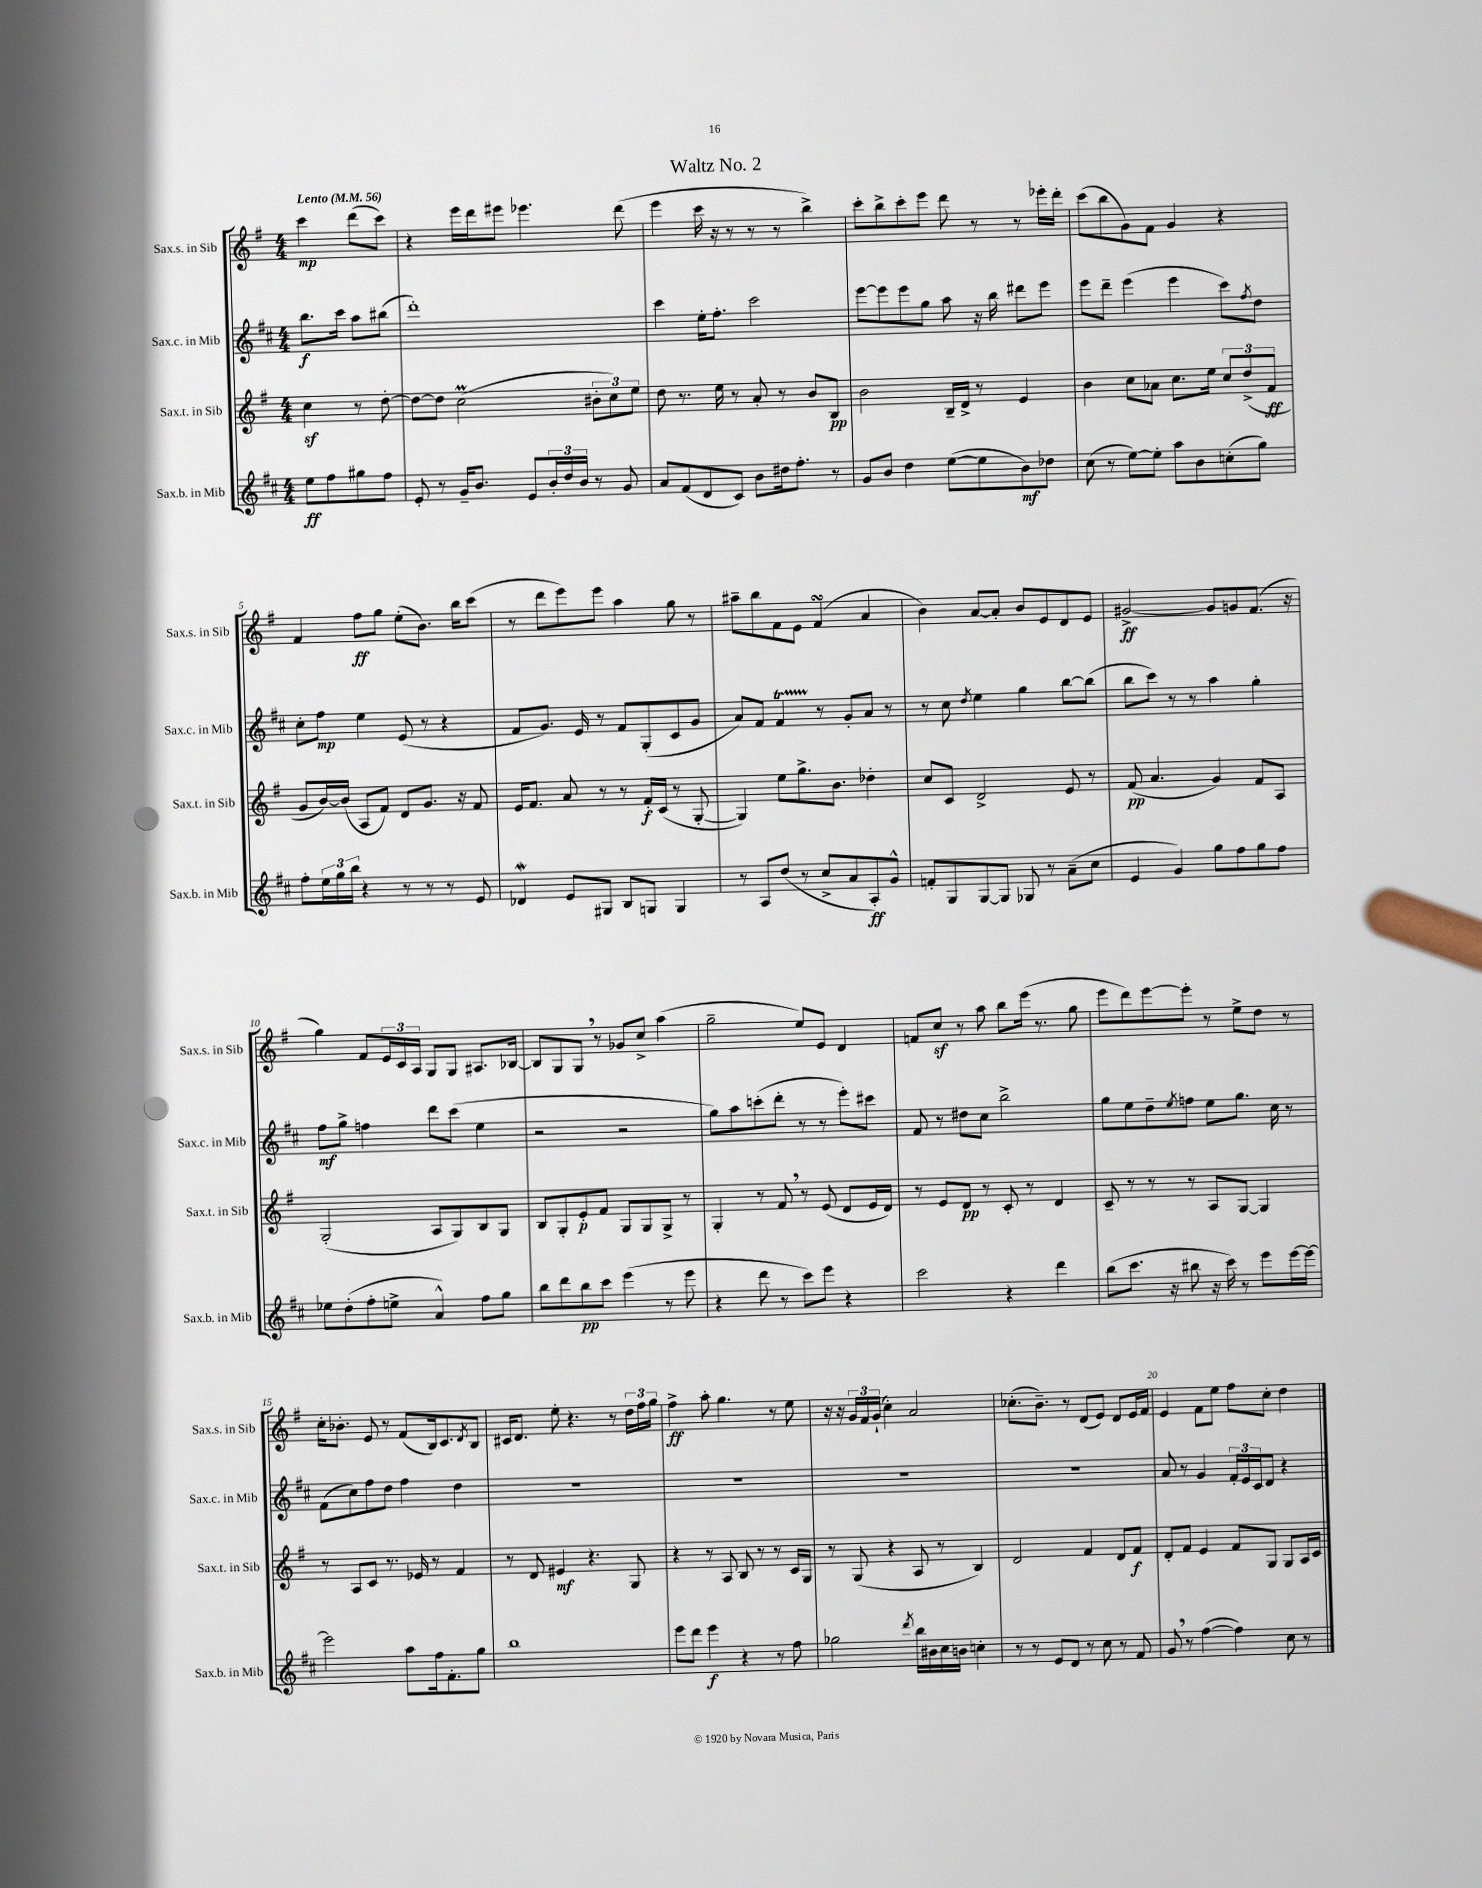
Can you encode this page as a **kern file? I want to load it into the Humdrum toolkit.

**kern	**kern	**kern	**kern
*staff4	*staff3	*staff2	*staff1
*clefG2	*clefG2	*clefG2	*clefG2
*k[f#c#]	*k[f#]	*k[f#c#]	*k[f#]
*M4/4	*M4/4	*M4/4	*M4/4
*MM56	*MM56	*MM56	*MM56
8ee\L	4cc\	8.bb\L	4ccc\
8ff#\	.	.	.
.	.	16ccc#\Jk	.
8gg#\	8r	8aa\L	(8ddd\L
8ff#\J	[8dd'\	(8bb#\J	8ccc\J)
=	=	=	=
8e'/	8dd\_L	1ddd')	4r
8r	8dd\]J	.	.
16g~/LK	(2cc\	.	16eee\LL
8.b/J	.	.	16ddd\J
.	.	.	8eee#\J
8e/L	.	.	4.eee-\
24b'/L	.	.	.
24dd/	.	.	.
24b/JJ	.	.	.
8r	12b#'\L	.	.
.	12cc\)	.	.
8g/	.	.	(8ddd\
.	12ee\J	.	.
=	=	=	=
8a/L	8dd\	4ccc#\	4eee\
(8f#/	8.r	.	.
8d/	.	16ee'\LK	16ccc\
.	16ee\	8.ff#'\J	16r
8c#/J)	8r	.	8r
8b\L	8a'/	2ccc#\	8r
16dd#\k	8r	.	8r
8.ff#'\J	.	.	.
.	8b/L	.	4bb^\)
8r	8B/J	.	.
=	=	=	=
8g/L	2b\	[8eee\L	8ccc'\L
8b/J	.	8eee\]	8bb^\
4dd\	.	8eee\	8ccc'\
.	.	8gg\J	8eee\J
([8ee\L	16B~/LL	8aa\	8ddd\
.	16d^/JJ	.	.
8ee\]	8r	16r	8r
.	.	16bb\	.
8b\)	4e/	8ddd#\L	8r
8dd-\J	.	8eee\J	16eee-'\LL
.	.	.	16ddd'\JJ
=	=	=	=
(8cc#\	4b\	8eee\L	(8ccc\L
8r	.	8ddd~\J	8bb\
[8ee\L)	8cc\L	(4eee\	8g\)
8ee'\]J	8a-\J	.	8f#\J
8aa\L	8.cc\L	4eee\	4g/
8b\	.	.	.
.	16ee\Jk	.	.
(8cc'\	12cc/L	8ccc#\L)	4r
.	(12dd^/	.	.
.	.	8qff#/	.
8gg\J)	.	8dd\J	.
.	12f#/J	.	.
=	=	=	=
8ff#'\L	8g/L	8cc#'\L	4f#/
24ee\L	[16b/L)	8ff#\J	.
24gg\	.	.	.
.	(16b/]JJ	.	.
24bb\JJ	.	.	.
4r	8A/L	4ee\	8ff#\L
.	8f#/J)	.	8gg\J
8r	8d/L	(8e/	(8ee'\L
8r	8.g/J	8r	8.b\J)
8r	.	4r	.
.	16r	.	16bb\LK
8e/	8f#/	.	(8ccc\J
=	=	=	=
4d-/	16e/LK	8f#/L	8r
.	8.f#/J	.	.
.	.	8.g/J)	8ddd\L
8e/L	8a/	.	8eee\)
.	.	16e/	.
8G#/J	8r	8r	8eee\J
8B/L	8r	8f#/L	4aa\
8G/J	16f#'/LL	(8G'/	.
.	(16c/JJ	.	.
4G/	8r	8c#/	8gg\
.	[8G'/	8g/J	8r
=	=	=	=
8r	4G/])	8a/L)	8aa#~\L
8A/L	.	8f#/J	8bb\
(8dd/J	8ee\L	4f#/	8f#\
8r	8.gg^\	.	8e\J
8cc#^/L	.	8r	(4f#/
.	8.b\J	.	.
8a/	.	8g'/L	.
8A'/)	4dd-'\	8a/J	4a/
8g^^/J	.	8r	.
=	=	=	=
8f'/L	8cc/L	8r	4b\)
8G/	8c/J	8cc#\	.
.	.	8qdd/	.
[8G/	2d^/	4ee\	[8a/L
8G/]J	.	.	8a'/]J
8G-/	.	4gg\	8b/L
8r	.	.	8e/
(8a~\L	8e/	[8bb\L	8d/
8cc#\J	8r	(8bb\]J	8e/J
=	=	=	=
4e/	(8f#/	8bb\L	[2g#^/
.	4.a/	8ccc#\J)	.
4g/)	.	8r	.
.	.	8r	.
8gg\L	4g/)	4aa\	8g#/]L
8ff#\	.	.	8g/
8gg\	8f#/L	4gg'\	(8.f#/J
8ff#\J	8A/J	.	.
.	.	.	16r
=	=	=	=
8ee-\L	(2G'/	8ff#\L	4gg\)
(8dd'\	.	8gg^\J	.
8ff#'\	.	4ff\	8f#/L
8ee^\J	.	.	24e/L
.	.	.	24c/
.	.	.	24A/JJ
4a^^/)	8A/L	8ddd\L	8G/L
.	8G/)	(8ccc#\J	8G/J
8ff#\L	8B/	4ee\	8.A#/L
8gg\J	8G/J	.	.
.	.	.	[16B-/Jk
=	=	=	=
8bb\L	8B/L	2r	8B-/]L
8ddd\	8G'/	.	8G/
8bb\	8e'/	.	8G/J
8ccc#\J	8f#/J	.	8r
(4eee\	8G/L	2r	8g-/L
.	8G/	.	8cc^/J
8r	8G^/J	.	(4aa\
8eee\	8r	.	.
=	=	=	=
4r	4G'/	8gg\L)	2gg~\
.	.	8aa\	.
8ddd\	8r	(8ccc'\	.
8r	8f#/	8ddd'\J	.
8ccc#\L)	8r	8r	8ee/L)
8eee\J	(8e/	8r	8e/J
4r	8d/L	8eee'\L)	4d/
.	16e/L	8ccc#\J	.
.	16d/JJ)	.	.
=	=	=	=
2ccc#\	8r	8f#/	8f/L
.	8e/L	8r	8cc/J
.	8d/J	8dd#\L	8r
.	8r	8cc#\J	8aa\
4r	8c'/	2bb^\	8bb\L
.	8r	.	(16eee\Jk
.	.	.	8.r
4ddd\	4d/	.	.
.	.	.	8gg\
=	=	=	=
(8bb\L	8c~/	8gg\L	8eee\L
8.ccc#\J	8r	8ee\	8ddd\)
.	8r	8dd~\	[8eee\
16r	.	.	.
.	.	8qee/	.
8bb#\	8r	8ff\J	8eee'\]J
16r	8A/L	8ee\L	8r
16ccc#\)	.	.	.
8r	[8G/J	8.gg\J	8ee^\L
8eee\L	4G/]	.	8dd\J
.	.	16cc#\	.
[16eee\L	.	8r	8r
16eee\_JJ	.	.	.
=	=	=	=
2eee\]	8r	(8f#\L	16cc'\LK
.	.	.	8.b-'\J
.	8A/L	8cc#\)	.
.	8c/J	8ff#\	8e/
.	8.r	8dd\J	8r
8aa\L	.	4ff#\	(8f#/L
.	16e-/	.	.
16ff#\k	8r	.	16B/k)
8.f#'\	.	.	8.c/
.	4f#/	4dd\	.
.	.	.	8qd/
8gg\J	.	.	8B/J
=	=	=	=
1bb	8r	1r	16c#/LK
.	.	.	8.d/J
.	8d/	.	.
.	4e#/	.	8ee'\
.	.	.	4.r
.	4.r	.	.
.	.	.	8r
.	8G/	.	24dd\LL
.	.	.	24ff#\
.	.	.	24gg\JJ
=	=	=	=
8eee\L	4r	1r	4ff#^\
8ddd\J	.	.	.
4eee\	8r	.	8aa'\
.	8A/	.	4.gg\
4r	8B/	.	.
.	8r	.	.
8r	8r	.	8r
8ff#\	16c/LL	.	8ee\
.	16G/JJ	.	.
=	=	=	=
2gg-\	8r	1r	16r
.	.	.	16r
.	(8G/	.	24g/LL
.	.	.	24f#/
.	.	.	(24g`/JJ
.	4r	.	4cc'\)
8qddd/	.	.	.
16bb\LL	8A/	.	2a/
16b#\	.	.	.
16cc#\	8r	.	.
16b\JJ	.	.	.
4cc'\	4B/)	.	.
=	=	=	=
8r	2d/	1r	(8.cc-'\L
8r	.	.	.
.	.	.	8.b~\J)
8e/L	.	.	.
8d/J	.	.	8r
8r	4f#/	.	(8d/L
8cc#\	.	.	8e/J)
8r	8d/L	.	8d/L
8f#/	8f#/J	.	16e/L
.	.	.	16f#/JJ
=	=	=	=
8g/	8d'/L	8a/	4e/
8r	8f#/J	8r	.
([4ff#\	4e/	4g/	8f#\L
.	.	.	8ee\J
4ff#\])	8f#/L	24f#'/LL	8ff#\L
.	.	24e/	.
.	.	24c#/J	.
.	8G/J	8d/J	8cc'\J
8cc#\	8G/L	4r	4dd\
8r	16A/L	.	.
.	16c/JJ	.	.
==	==	==	==
*-	*-	*-	*-
